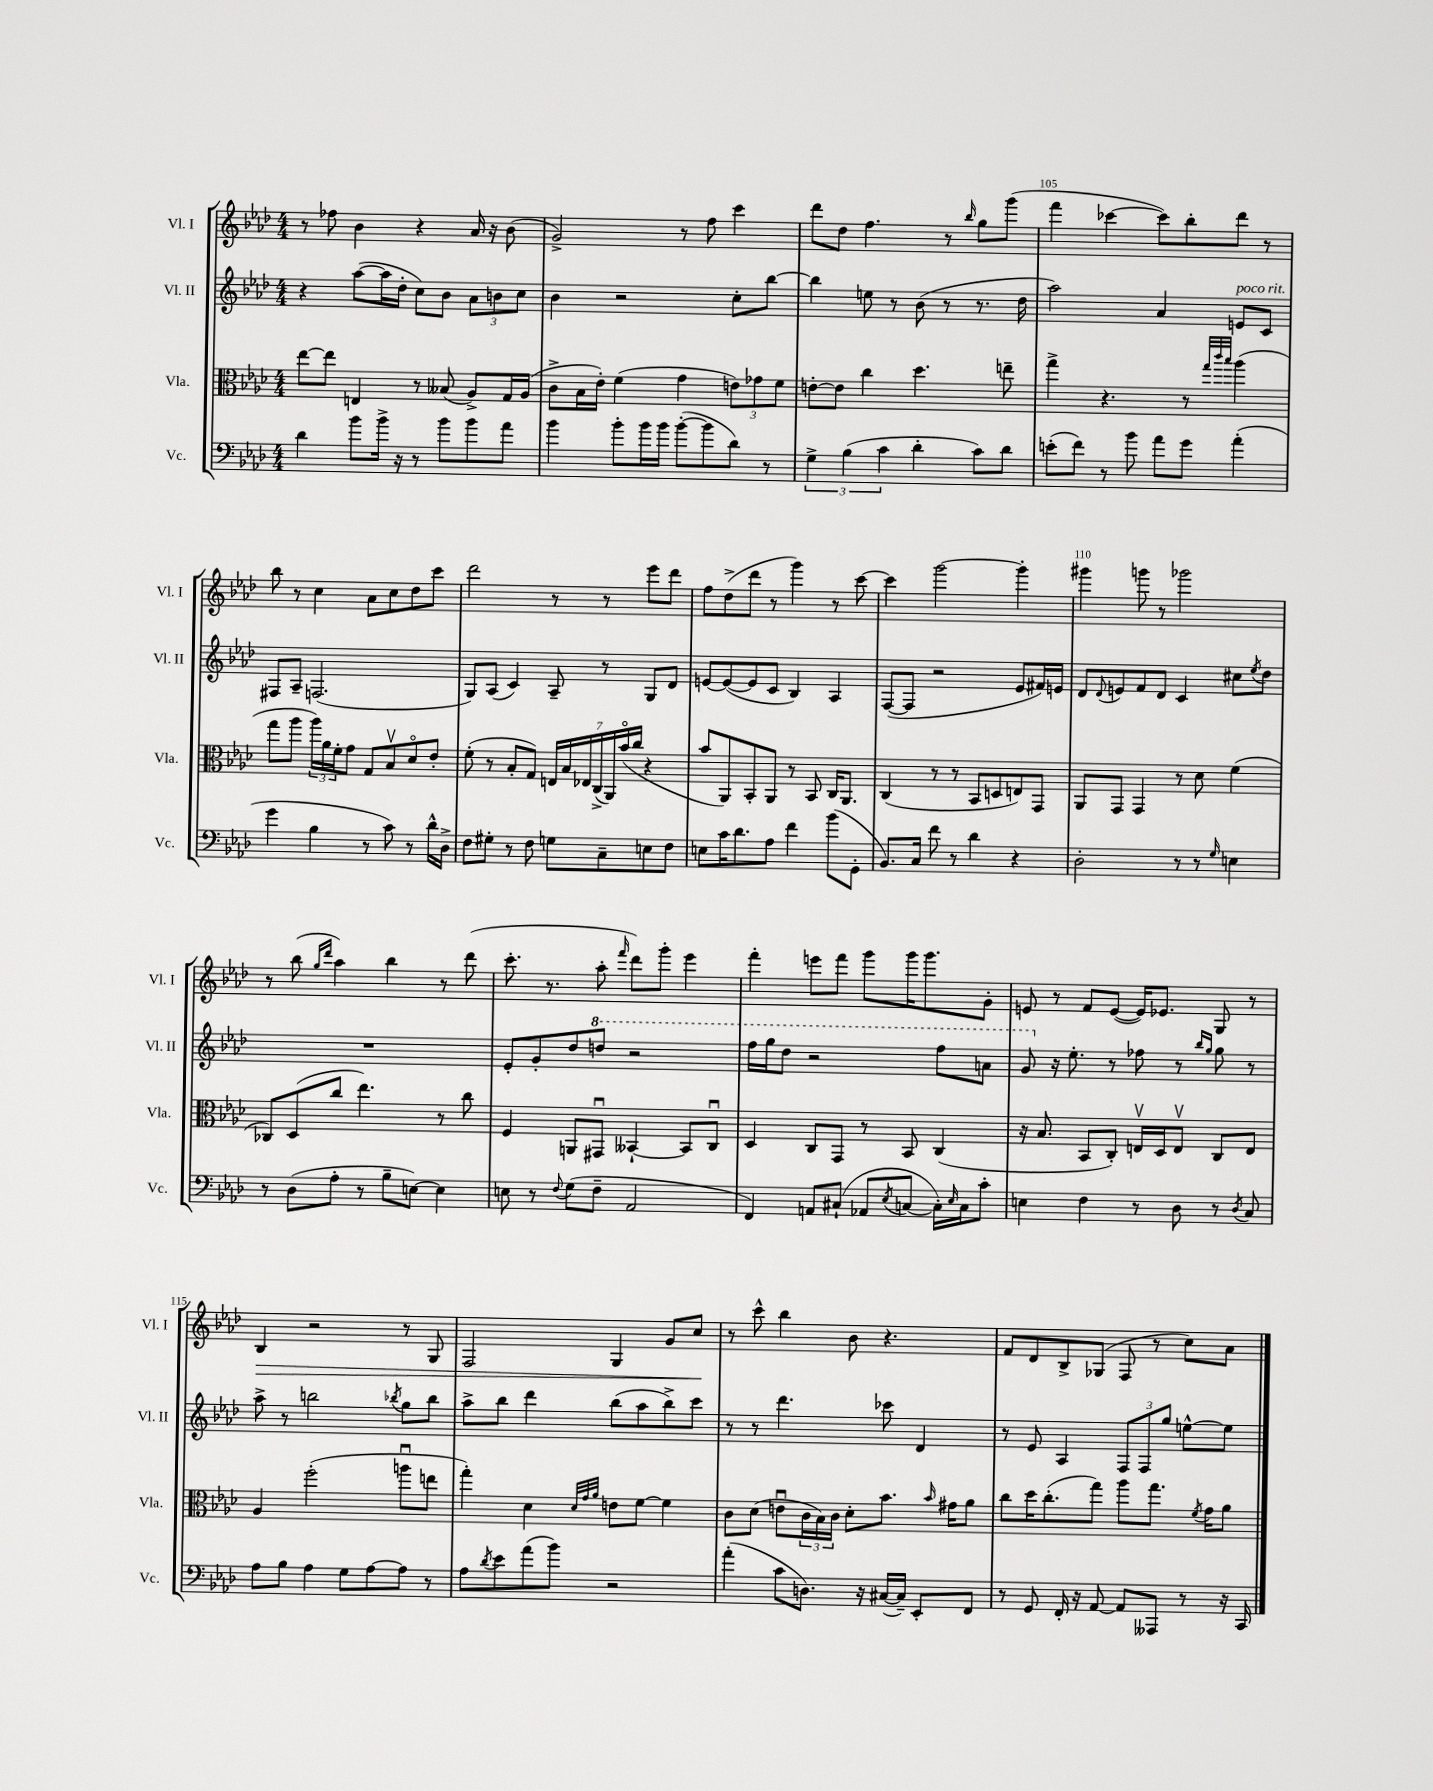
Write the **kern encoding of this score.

**kern	**kern	**kern	**kern
*staff4	*staff3	*staff2	*staff1
*clefF4	*clefC3	*clefG2	*clefG2
*k[b-e-a-d-]	*k[b-e-a-d-]	*k[b-e-a-d-]	*k[b-e-a-d-]
*M4/4	*M4/4	*M4/4	*M4/4
4d-\	[8ee-\L	4r	8r
.	8ee-\]J	.	8ff-\
8b-\L	4E/	([8aa-\L	4b-\
16b-^\Jk	.	16aa-\]L	.
16r	.	16dd-'\JJ	.
8r	8r	8cc\L)	4r
8b-\L	(8B--/	8b-\J	.
8b-\	8A-^/L)	12a-\L	16a-/
.	.	.	16r
.	.	12b\	.
8a-\J	16G/L	.	(8b-\
.	.	12cc\J	.
.	(16A-/JJ	.	.
=	=	=	=
4b-\	8c^\L	4b-\	2g^/)
.	16B-\L	.	.
.	16e-'\JJ)	.	.
8b-'\L	(4f\	2r	.
16b-\L	.	.	.
16b-\JJ	.	.	.
([8b-'\L	4g\	.	8r
8b-\]	.	.	8ff\
8d-\J)	12e\L)	8cc'\L	4ccc\
.	12g-\	.	.
8r	.	[8bb-\J	.
.	12f\J	.	.
=	=	=	=
6G^\	[8e'\L	4bb-\]	8ddd-\L
.	8e\]J	.	8dd-\J
(6B-\	.	.	.
.	4cc\	8ee\	4.ff\
6c\	.	.	.
.	.	8r	.
4d-'\	4.dd-\	(8b-\	.
.	.	8r	8r
.	.	.	16qqbb-/
8c\L)	.	8.r	8gg\L
8d-\J	8ee~\	.	(8ggg\J
.	.	16dd-\	.
=	=	=	=
(8e'\L	4gg^\	2aa-\)	4fff\
8f\J)	.	.	.
8r	4.r	.	[4ccc-\
8b-\	.	.	.
8a-\L	.	4a-/	8ccc-\]L)
8g\J	8r	.	8bb-'\
.	32qqgg/LLL	.	.
.	32qqccc/	.	.
.	32qqbb-/JJJ	.	.
(4a-'\	(4aa-\	8e/L	8ddd-\J
.	.	8c/J	8r
=	=	=	=
4g\	8gg\L	8F#/L	8bb-\
.	8aa-\J	8A-~/J	8r
4B-\	24aa-\LL)	(2.F/	4cc\
.	24a-\	.	.
.	24f'\J	.	.
.	8g\J	.	.
8r	8G/L	.	8a-\L
8c\)	8B-v/	.	8cc\
8r	8d-o/	.	8dd-\
16d-^^\LL	8e-'/J	.	8ccc\J
16D-^\JJ	.	.	.
=	=	=	=
8F\L	(8f'\	8G/L)	2ddd-\
8G#'\J	8r	(8A-/J	.
8r	8B-'/L	4c/)	.
8F\	8G/J)	.	.
8G\L	28E/LL	8A-~/	8r
.	28B-/	.	.
.	28E-/	.	.
.	(28C^/	.	.
8C~\	.	8r	8r
.	28AA-/)	.	.
.	(28b-o/	.	.
.	28cc/JJ	.	.
8E\	4r	8G/L	8eee-\L
8F\J	.	8d-/J	8ddd-\J
=	=	=	=
8E\L	8b-/L	[8e/L	8ff\L
16c\K	8AA-/)	(8e/_	(8dd-^\
8.d-\	.	.	.
.	8BB-'/	8e/]	8ddd-\J
8A-\J	8AA-/J	8c/J	8r
4f\	8r	4B-/)	4ggg\)
.	8BB-/	.	.
(8b-\L	16C/LK	4A-/	8r
.	8.AA-/J	.	.
8GG'\J	.	.	[8ccc\
=	=	=	=
8.BB-/L)	(4C/	([8F/L	4ccc\]
.	.	8F/]J	.
16C/Jk	.	.	.
8f\	8r	2r	[2ggg\
8r	8r	.	.
4d-\	8BB-/L	.	.
.	8D/	.	.
4r	8E/)	8e-/L	4ggg'\]
.	8GG/J	16f#/L)	.
.	.	16e/JJ	.
=	=	=	=
2D-'\	8AA-/L	8d-/L	4ggg#\
.	.	8qqd-/	.
.	8GG/J	8e/	.
.	4GG/	8f/	8ggg\
.	.	8d-/J	8r
8r	8r	4c/	2ggg-\
8r	8d-\	.	.
16qqG/	.	.	.
4E\	(4f\	8cc#\L	.
.	.	8qee-/	.
.	.	8dd-\J	.
=	=	=	=
8r	8C-/L)	1r	8r
(8D-\L	(8D-/	.	(8bb-\
.	.	.	16qqgg/LL
.	.	.	16qqddd-/JJ
8A-'\J	8cc/J	.	4aa-\)
8r	4.ee-\)	.	.
8B-~\L	.	.	4bb-\
[8E\J)	.	.	.
4E\]	8r	.	8r
.	8cc\	.	(8ddd-\
=	=	=	=
8E\	4F/	8e-'/L	8.ccc'\
8r	.	8g'/	.
.	.	.	8.r
8qqF/	.	.	.
(8G\L	8AA/L	8dd-/	.
8F~\J	8GG#u/J	8ddd/J	8aa-'\
.	.	.	16qqfff/
2AA-/	[4BB--`/	2r	8ddd-\L)
.	.	.	8ggg'\J
.	8BB--/]L	.	4eee-\
.	8Cu/J	.	.
=	=	=	=
4FF/)	4D-/	16fff\LL	4fff'\
.	.	16ggg\J	.
.	.	8ddd-\J	.
8AA/L	8C/L	2r	8eee\L
(8C#`/J	8GG/J	.	8fff\J
8AA-/L	8r	.	8ggg\L
8qE-/	.	.	.
[8C/J	8BB-/	.	16ggg\K
.	.	.	8.ggg\
16C'\]LL)	(4C/	8fff\L	.
16qqE-/	.	.	.
16C\J	.	.	.
8c'\J	.	8aa\J	8g'\J
=	=	=	=
4E\	16r	8gg/	8e/
.	8.B-/	.	.
.	.	16r	8r
.	.	8.ee-'\	.
4F\	8BB-/L	.	8f/L
.	8C'/J)	8r	([8e/J
8r	16Ev/LL	8ff-\	16e/]LK)
.	16D-/J	.	8.e-/J
8D-\	8Ev/J	8r	.
.	.	16qqbb-/LL	.
.	.	16qqgg/JJ	.
8r	8C/L	8gg\	8G/
8qD-/	.	.	.
8C/	8E/J	8r	8r
=	=	=	=
8A-\L	4A-/	8aa-^\	4B-/
8B-\J	.	8r	.
4A-\	(2ff'\	2bb\	2r
8G\L	.	.	.
[8A-\	.	.	.
.	.	8qbb-/	.
8A-\]J	8aau\L	8gg\L	8r
8r	8ee\J	8bb-\J	8G/
=	=	=	=
8A-\L	4gg'\)	8aa-^\L	2F/
8qd-/	.	.	.
8e-\	.	8bb-\J	.
(8a-\	4d-\	4ddd-\	.
8b-\J)	.	.	.
.	32qqd-/LLL	.	.
.	32qqg/	.	.
.	32qqa-/JJJ	.	.
2r	8e\L	(8bb-\L	4G/
.	[8f\J	8aa-\	.
.	4f\]	8bb-^\)	8g/L
.	.	8ccc\J	8cc/J
=	=	=	=
(4a-'\	8c\L	8r	8r
.	(8d-\J	8r	8ccc^^\
8c\L	8eu\L	4.ddd-\	4bb-\
8.D\J)	24c\L	.	.
.	24B-\)	.	.
.	24c\JJ	.	.
.	8d-'\L	.	8b-\
16r	.	.	.
([16C#/LL	8.b-\J	8ccc-\	4.r
16C#~/]JJ)	.	.	.
8EE-'/L	.	4d-/	.
.	16qqb-/	.	.
.	16g#\LK	.	.
8FF/J	8a-\J	.	.
=	=	=	=
8r	8cc\L	8r	8f/L
8GG/	16dd-\K	8e-/	8d-/
.	(8.cc'\	.	.
16FF'/	.	4A-/	8B-^/
16r	.	.	.
[8AA-/	8gg\J)	.	(8G-/J
8AA-/]L	8aa-\L	12F/L	8F/
.	.	12F/	.
8AAA--/J	8.gg\J	.	8r
.	.	12gg/J	.
8r	.	[8ee^^\L	8cc\L)
.	8qf/	.	.
.	16g\LK	.	.
16r	8a-\J	8ee\]J	8a-\J
16CC/	.	.	.
==	==	==	==
*-	*-	*-	*-
